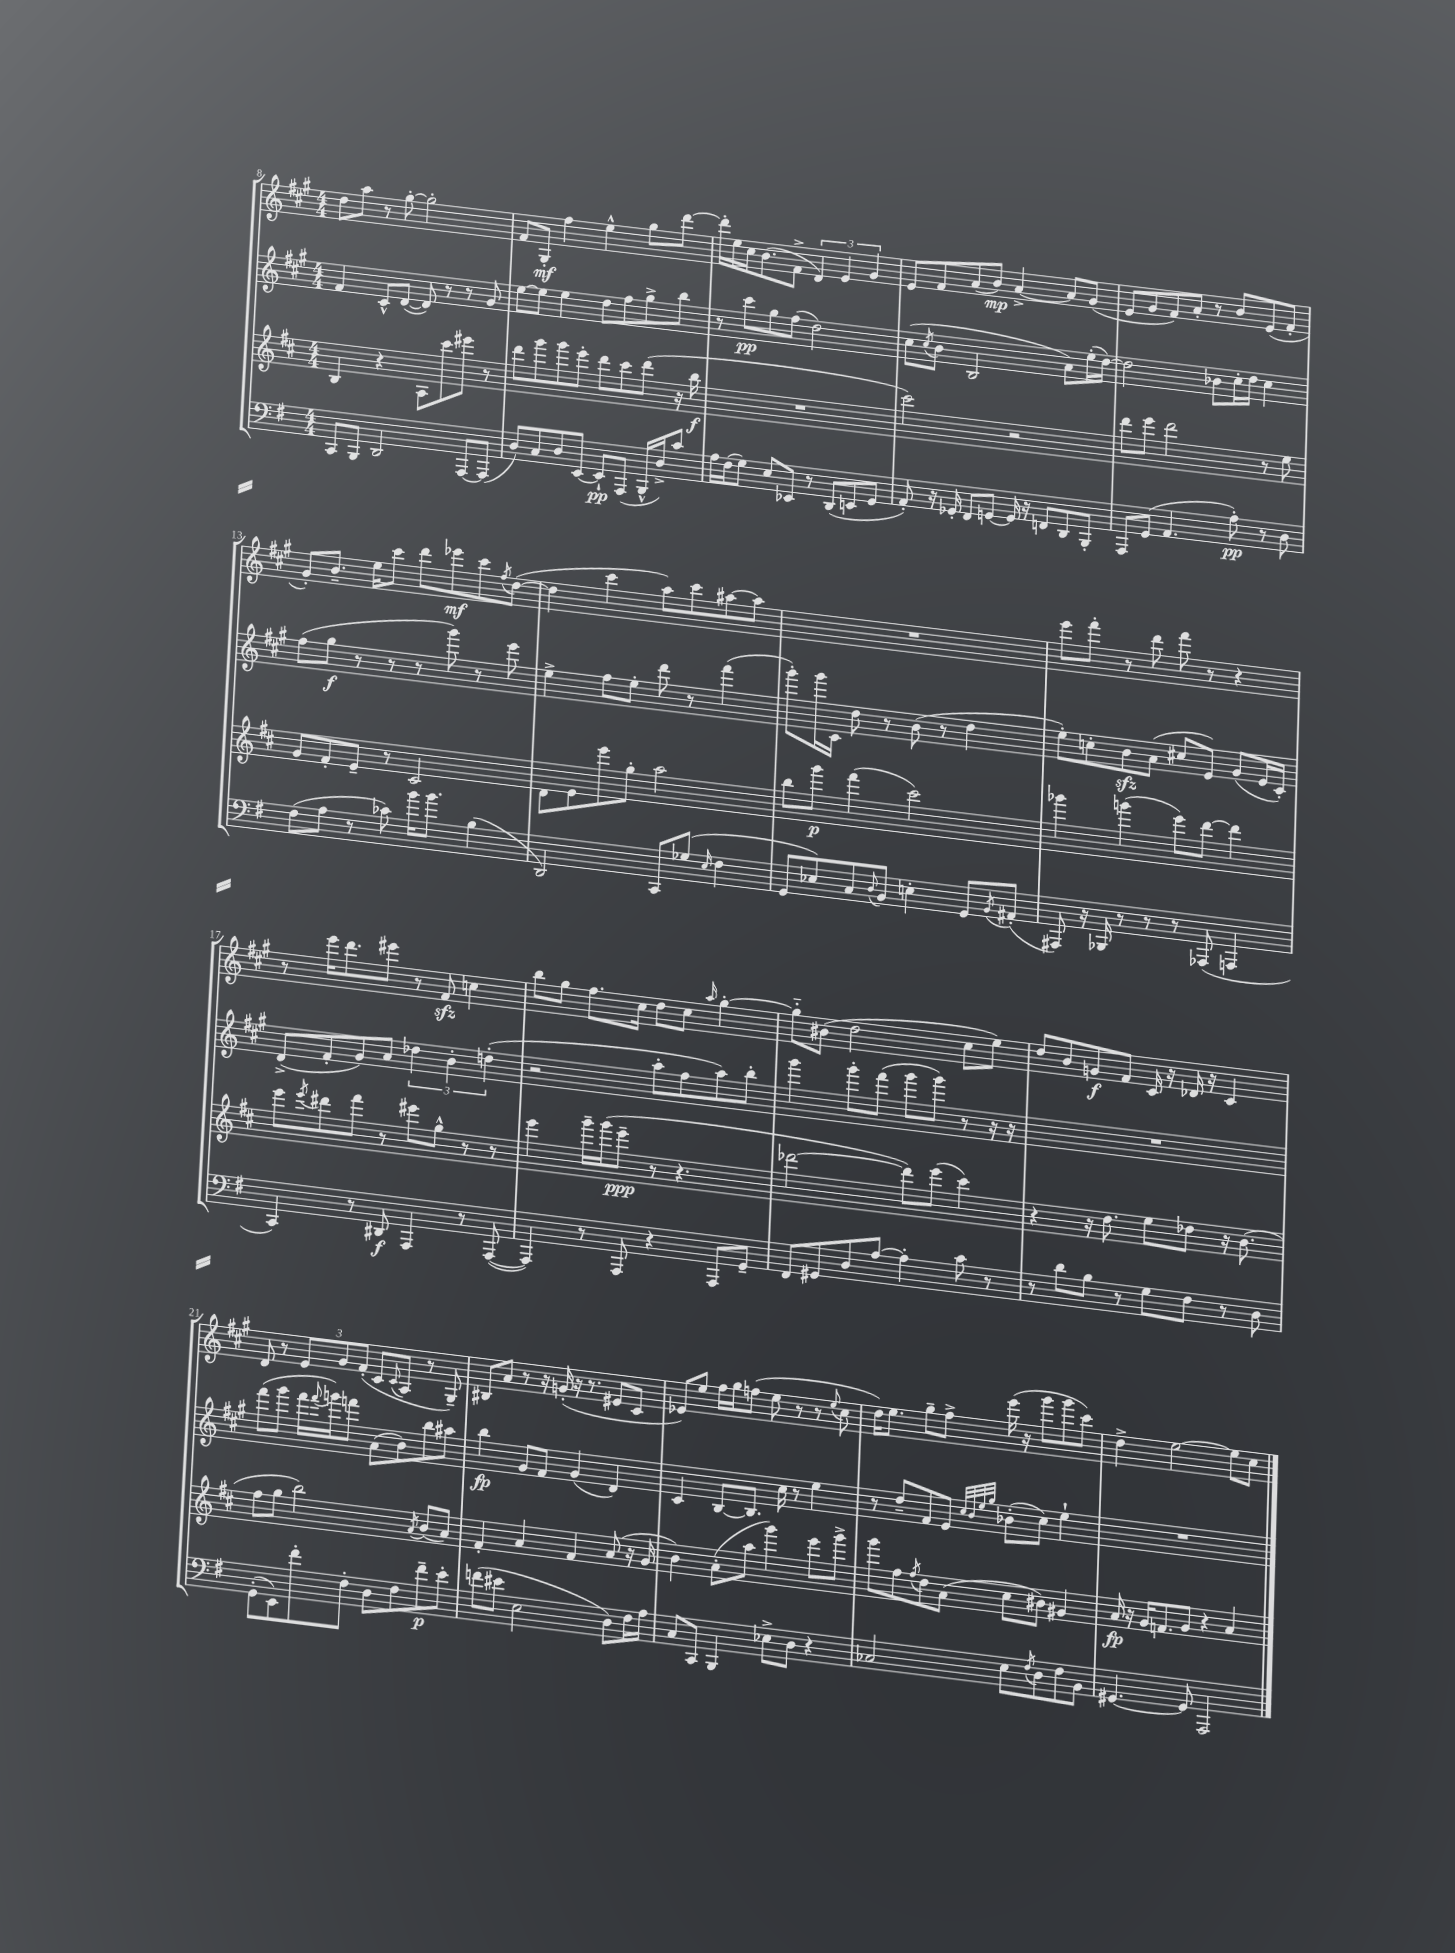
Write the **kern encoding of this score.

**kern	**kern	**kern	**kern
*staff4	*staff3	*staff2	*staff1
*clefF4	*clefG2	*clefG2	*clefG2
*k[f#]	*k[f#c#]	*k[f#c#g#]	*k[f#c#g#]
*M4/4	*M4/4	*M4/4	*M4/4
8CC	4B	4f#	8dd
8BBB	.	.	8aa
2DD	4r	8c#^^	8r
.	.	([8d	[8gg#'
.	8A	8d])	2gg#']
.	8ccc#	8r	.
[8AAA	8eee#	8r	.
(8AAA]	8r	8g#	.
=	=	=	=
8D)	8ddd	[8ee	8f#
8C	8ggg	8ee]	8G#'
8D	8ggg	4ee	4ff#
[8EE	8eee'	.	.
8EE`]	8ddd	8dd	4ee^^
(8AAA	8ccc#	8ff#	.
16BBB^^	(8ddd	8gg#^	8gg#
16D^)	.	.	.
8c	16r	8bb	[8ddd
.	16bb	.	.
=	=	=	=
16A	1r	8r	16ddd']
(16F#	.	.	16ee
8G)	.	8ccc#	16cc#
.	.	.	(8.b
8E	.	8gg#	.
8EE-	.	(8ff#	8f#^
8r	.	2dd)	6d)
(8DD	.	.	.
.	.	.	6e
8EE	.	.	.
.	.	.	6g#
8GG	.	.	.
=	=	=	=
8AA')	2ccc#)	(8cc#	8e
.	.	8qcc#	.
16r	.	8b	8f#
16GG-'	.	.	.
8FF#	.	2B	(8a
[8GG	.	.	8b)
16GG]	2r	.	[4a^
16r	.	.	.
8FF	.	.	.
8DD	.	8a)	8a]
8BBB'	.	(16ee'	(8g#
.	.	[16dd)	.
=	=	=	=
8AAA	8ddd	2dd]	8e
(8GG	8eee	.	8g#
4.AA	2ddd	.	8f#)
.	.	.	8a'
.	.	8b-	8r
8A')	.	16cc#'	8b
.	.	16dd	.
8r	8r	4cc#	(8e
8D	8ee	.	8f#'
=	=	=	=
(8F#	8g	(8ff#	8g#')
8A	8f#'	8gg#	8.b~
8r	8e~	8r	.
.	.	.	16ee
8c-)	8r	8r	8ccc#
16b	2c#	8r	8ddd
8.b	.	.	.
.	.	8ggg#)	8eee-
(4B	.	8r	8ccc#
.	.	.	8qff#
.	.	8eee	([8dd
=	=	=	=
2DD)	8d	4ee^	4dd]
.	8e	.	.
.	8eee	8ff#	4ccc#
.	8gg'	8ee'	.
8CC	2aa	8ddd	8aa)
(8G-	.	8r	8ccc#
16qqE	.	.	.
4F#	.	(4fff#	[8aa#
.	.	.	8aa#]
=	=	=	=
8GG	8bb	8ggg#')	1r
8E-)	8ggg	16ggg#	.
.	.	16c#	.
8C	(4fff#	8dd	.
8qqD	.	.	.
8BB	.	8r	.
4E'	2ccc#)	(8b	.
.	.	8r	.
8GG	.	4dd	.
8qBB	.	.	.
(8AA#'	.	.	.
=	=	=	=
8AAA#)	4ggg-	8ee')	8eee
16r	.	8cc'	8fff#'
16BBB-	.	.	.
8r	(4ggg	8b	8r
8r	.	(8a	8ddd
8r	8eee)	8cc#	8fff#
(8AAA-	[8ddd	8e)	8r
4AAA	4ddd]	(8g#	4r
.	.	16e	.
.	.	16c#')	.
=	=	=	=
4CC)	8eee	(8d^	8r
.	8qeee	.	.
.	8ddd#	8f#'	16eee
.	.	.	8.ddd
8r	8fff#	8g#)	.
8DD#	8r	8a	8eee#
4AAA	8eee#	6dd-	8r
.	8gg^^	.	8f#
.	.	6b'	.
8r	8r	.	4cc
.	.	(6dd'	.
([8AAA	8r	.	.
=	=	=	=
4AAA])	4eee	2r	8bb
.	.	.	8gg#
8r	16ggg~	.	8.ff#
.	(16ggg	.	.
8AAA	8eee~	.	.
.	.	.	16cc#
4r	8r	8aa'	8dd
.	4.r	8ff#	8cc#
.	.	.	16qqaa
8AAA	.	8aa)	[4gg#'
8GG~	.	8bb'	.
=	=	=	=
8FF#	[2ddd-	4ggg#	8gg#'~]
8GG#	.	.	(8b#
8D	.	8ggg#'	2dd
[8A	.	(8fff#	.
4A']	8ddd-])	8ggg#	.
.	(8eee	8ggg#)	.
8c	4ccc#)	8r	8cc#
8r	.	16r	8ee)
.	.	16r	.
=	=	=	=
8r	4r	1r	8dd
8d	.	.	8b
8B	16r	.	8g
.	8.dd	.	.
8r	.	.	8f#
8G	8ee	.	16c#
.	.	.	16r
8F#	8dd-	.	16d-
.	.	.	16r
8r	16r	.	4c#
.	(8.b	.	.
8D	.	.	.
=	=	=	=
(8GG'	8ff#	(8fff#	8d
8EE)	8gg	8ggg#	8r
8f#'	2bb)	16fff#	12e
.	.	8qqfff#	.
.	.	16ggg)	.
.	.	.	12g#
8F#'	.	8fff	.
.	.	.	(12f#'
8D	.	(8a	8c#
.	.	.	8qqc#
8F#	.	8b)	8A
.	8qa	.	.
8f#~	(8b	8bb	8r
8e'	8a)	8aa#	8G#~)
=	=	=	=
(8f	4f#'	4bb	8B#
8e#	.	.	8a
2E	4a	8g#	8r
.	.	8f#	16r
.	.	.	(16g'
.	4f#	(4g#	16r
.	.	.	8.r
8D)	(8a	4d)	8e#
16F#	16r	.	8c#
16A	16g	.	.
=	=	=	=
8C	4b)	4c#	8e-)
8CC	.	.	8ee
4BBB	(8a'	[8B	16ff#
.	.	.	16gg#
.	8aa	8.B]	(8ff
8E-^	4ggg)	.	8ee
.	.	16cc#	.
8D	.	8r	8r
4r	8eee	4ee	8r
.	.	.	8qqee
.	8ggg^	.	8cc#
=	=	=	=
2C-	8ggg	8r	16dd)
.	.	.	8.ee
.	8ff#	8dd~	.
.	8qff#	.	.
.	8dd	8f#	8gg#~
.	(8a	8e	8ff#^
.	.	32qqcc#	.
.	.	32qqb	.
.	.	32qqee	.
.	.	32qqgg#	.
8E	8cc#	(8b-'	(16eee
.	.	.	16r
8qF#	.	.	.
8D	8b#)	8cc#)	8ggg#
8F#	4g#	4ee`	8ggg#
8BB	.	.	8ccc#)
=	=	=	=
[4.GG#	16a	1r	4dd^
.	16r	.	.
.	16g	.	.
.	8.f	.	.
.	.	.	[2ee
8GG#]	8g	.	.
2AAA	4r	.	.
.	4a	.	8ee]
.	.	.	8cc#
==	==	==	==
*-	*-	*-	*-
